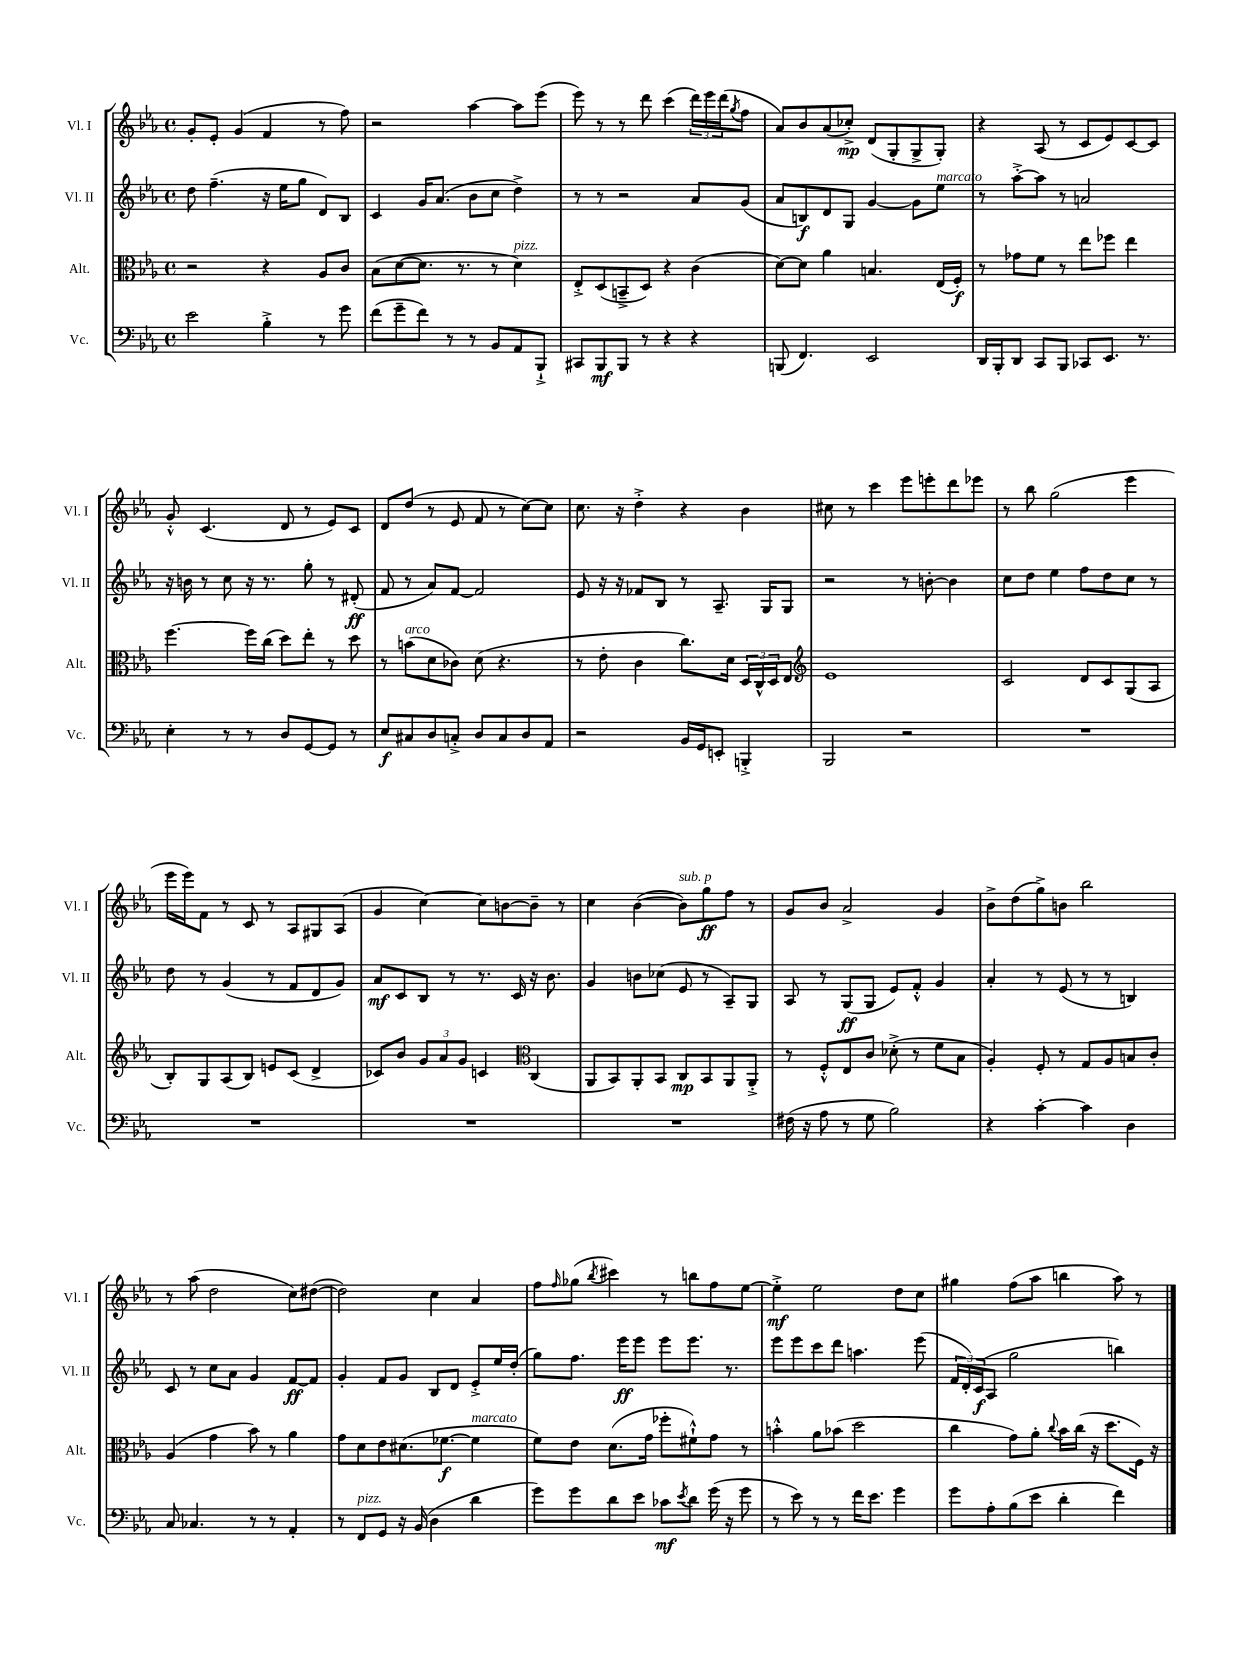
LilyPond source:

<<
\new StaffGroup <<
\new Staff = "s0" \with { instrumentName = "Vl. I" shortInstrumentName = "Vl. I" } {
    \clef treble \key ees \major \defaultTimeSignature \time 4/4
    g'8-. ees'8-. g'4( f'4 r8 f''8) |
    r2 aes''4~ aes''8 ees'''8( |
    ees'''8) r8 r8 d'''8 c'''4( \tuplet 3/2 { d'''16) ees'''16 d'''16( } \acciaccatura { g''8 } f''8 |
    aes'8) bes'8 aes'8( ces''8-.->\mp) d'8( g8-. g8-> g8-.) |
    r4 aes8( r8 c'8 ees'8) c'8~ c'8 |
    g'8-.-^ c'4.( d'8 r8 ees'8) c'8 |
    d'8 d''8( r8 ees'8 f'8 r8 c''8~) c''8 |
    c''8. r16 d''4-.-> r4 bes'4 |
    cis''8 r8 c'''4 ees'''8 e'''8-. d'''8 ees'''8 |
    r8 bes''8 g''2( ees'''4 |
    ees'''16 ees'''16) f'8 r8 c'8 r8 aes8 gis8 aes8( |
    g'4 c''4~) c''8 b'8~ b'8-- r8 |
    c''4 bes'4~( bes'8^\markup { \italic "sub. p" }) g''8\ff f''8 r8 |
    g'8 bes'8 aes'2-> g'4 |
    bes'8-> d''8( g''8->) b'8 bes''2 |
    r8 aes''8( d''2 c''8) dis''8~( |
    dis''2) c''4 aes'4 |
    f''8 \grace { f''16 } ges''8( \acciaccatura { bes''8 } cis'''4) r8 b''8 f''8 ees''8~ |
    ees''4-.->\mf ees''2 d''8 c''8 |
    gis''4 f''8( aes''8 b''4 aes''8) r8 \bar "|." |
}
\new Staff = "s1" \with { instrumentName = "Vl. II" shortInstrumentName = "Vl. II" } {
    \clef treble \key ees \major \defaultTimeSignature \time 4/4
    d''8 f''4.--( r16 ees''16 g''8 d'8) bes8 |
    c'4 g'16 aes'8.( bes'8 c''8 d''4->) |
    r8 r8 r2 aes'8 g'8( |
    aes'8 b8\f) d'8 g8 g'4~ g'8 ees''8^\markup { \italic "marcato" } |
    r8 aes''8~-.-> aes''8 r8 a'2 |
    r16 b'16 r8 c''8 r16 r8. g''8-. r8 dis'8-.\ff( |
    f'8 r8 aes'8) f'8~ f'2 |
    ees'8 r16 r16 fes'8 bes8 r8 aes8.-- g16 g8 |
    r2 r8 b'8~-. b'4 |
    c''8 d''8 ees''4 f''8 d''8 c''8 r8 |
    d''8 r8 g'4( r8 f'8 d'8 g'8) |
    aes'8\mf c'8 bes8 r8 r8. c'16 r16 bes'8. |
    g'4 b'8 ces''8( ees'8 r8 aes8--) g8 |
    aes8 r8 g8\ff( g8 ees'8) f'8-.-^ g'4 |
    aes'4-. r8 ees'8( r8 r8 b4) |
    c'8 r8 c''8 aes'8 g'4 f'8~\ff f'8 |
    g'4-. f'8 g'8 bes8 d'8 ees'8-.-> ees''16 d''16-.( |
    g''8) f''8. ees'''16\ff ees'''8 ees'''8 ees'''8. r8. |
    ees'''8 ees'''8 c'''8 d'''8 a''4. ees'''8( |
    \tuplet 3/2 { f'16 d'16-.) c'16\f( } aes8 g''2 b''4) \bar "|." |
}
\new Staff = "s2" \with { instrumentName = "Alt." shortInstrumentName = "Alt." } {
    \clef alto \key ees \major \defaultTimeSignature \time 4/4
    r2 r4 aes8 c'8 |
    bes8( d'8~ d'8. r8. r8 d'4^\markup { \italic "pizz." }) |
    ees8-.-> d8( b,8---> d8) r4 c'4( |
    d'8~) d'8 aes'4 b4. ees16( f16-.\f) |
    r8 ges'8 f'8 r8 ees''8 fes''8 ees''4 |
    f''4.~ f''16 c''16( d''8) ees''8-. r8 d''8 |
    r8 b'8^\markup { \italic "arco" }( d'8 ces'8) d'8( r4. |
    r8 ees'8-. c'4 c''8.) d'16 \tuplet 3/2 { d16 c16-^ d16 } ees8 |
    \clef treble ees'1 |
    c'2 d'8 c'8 g8( aes8 |
    bes8-.) g8 aes8( bes8) e'8 c'8( d'4-> |
    ces'8) bes'8 \tuplet 3/2 { g'8 aes'8 g'8 } c'4 \clef alto c4( |
    aes,8 bes,8) aes,8-. bes,8 c8\mp bes,8 aes,8 aes,8-.-> |
    r8 f8-.-^ ees8 c'8 des'8-.->( r8 f'8 bes8 |
    aes4-.) f8-. r8 g8 aes8 b8 c'8-. |
    aes4( g'4 bes'8) r8 aes'4 |
    g'8 d'8 ees'8 dis'8.( fes'8.~\f fes'4^\markup { \italic "marcato" } |
    f'8) ees'8 d'8.( g'16 fes''8-. fis'8-!-^) g'8 r8 |
    b'4-.-^ aes'8 bes'8( d''2 |
    c''4 g'8) aes'8-. \appoggiatura { c''8 } bes'16 c''16( r16 d''8. f16) r16 \bar "|." |
}
\new Staff = "s3" \with { instrumentName = "Vc." shortInstrumentName = "Vc." } {
    \clef bass \key ees \major \defaultTimeSignature \time 4/4
    ees'2 bes4-.-> r8 g'8 |
    f'8( g'8-- f'8) r8 r8 bes,8 aes,8 bes,,8-!-> |
    cis,8 bes,,8\mf bes,,8 r8 r4 r4 |
    b,,8( f,4.) ees,2 |
    d,16 bes,,16-. d,8 c,8 bes,,8 ces,8 ees,8. r8. |
    ees4-. r8 r8 d8 g,8~ g,8 r8 |
    ees8\f cis8 d8 c8-.-> d8 c8 d8 aes,8 |
    r2 bes,16 g,16 e,8-. b,,4-.-> |
    bes,,2 r2 |
    R1 |
    R1 |
    R1 |
    R1 |
    fis16( r16 aes8 r8 g8 bes2) |
    r4 c'4~-. c'4 d4 |
    c8 ces4. r8 r8 aes,4-. |
    r8 f,8^\markup { \italic "pizz." } g,8 r16 bes,16( d4 d'4 |
    g'8) g'8 d'8 ees'8 ces'8\mf \acciaccatura { ees'8 } d'8 g'16( r16 g'8 |
    r8 ees'8) r8 r8 f'16 ees'8. g'4 |
    g'8 aes8-. bes8( ees'8 d'4-. f'4) \bar "|." |
}
>>
>>
\layout { \context { \Score \remove "Bar_number_engraver" } }
